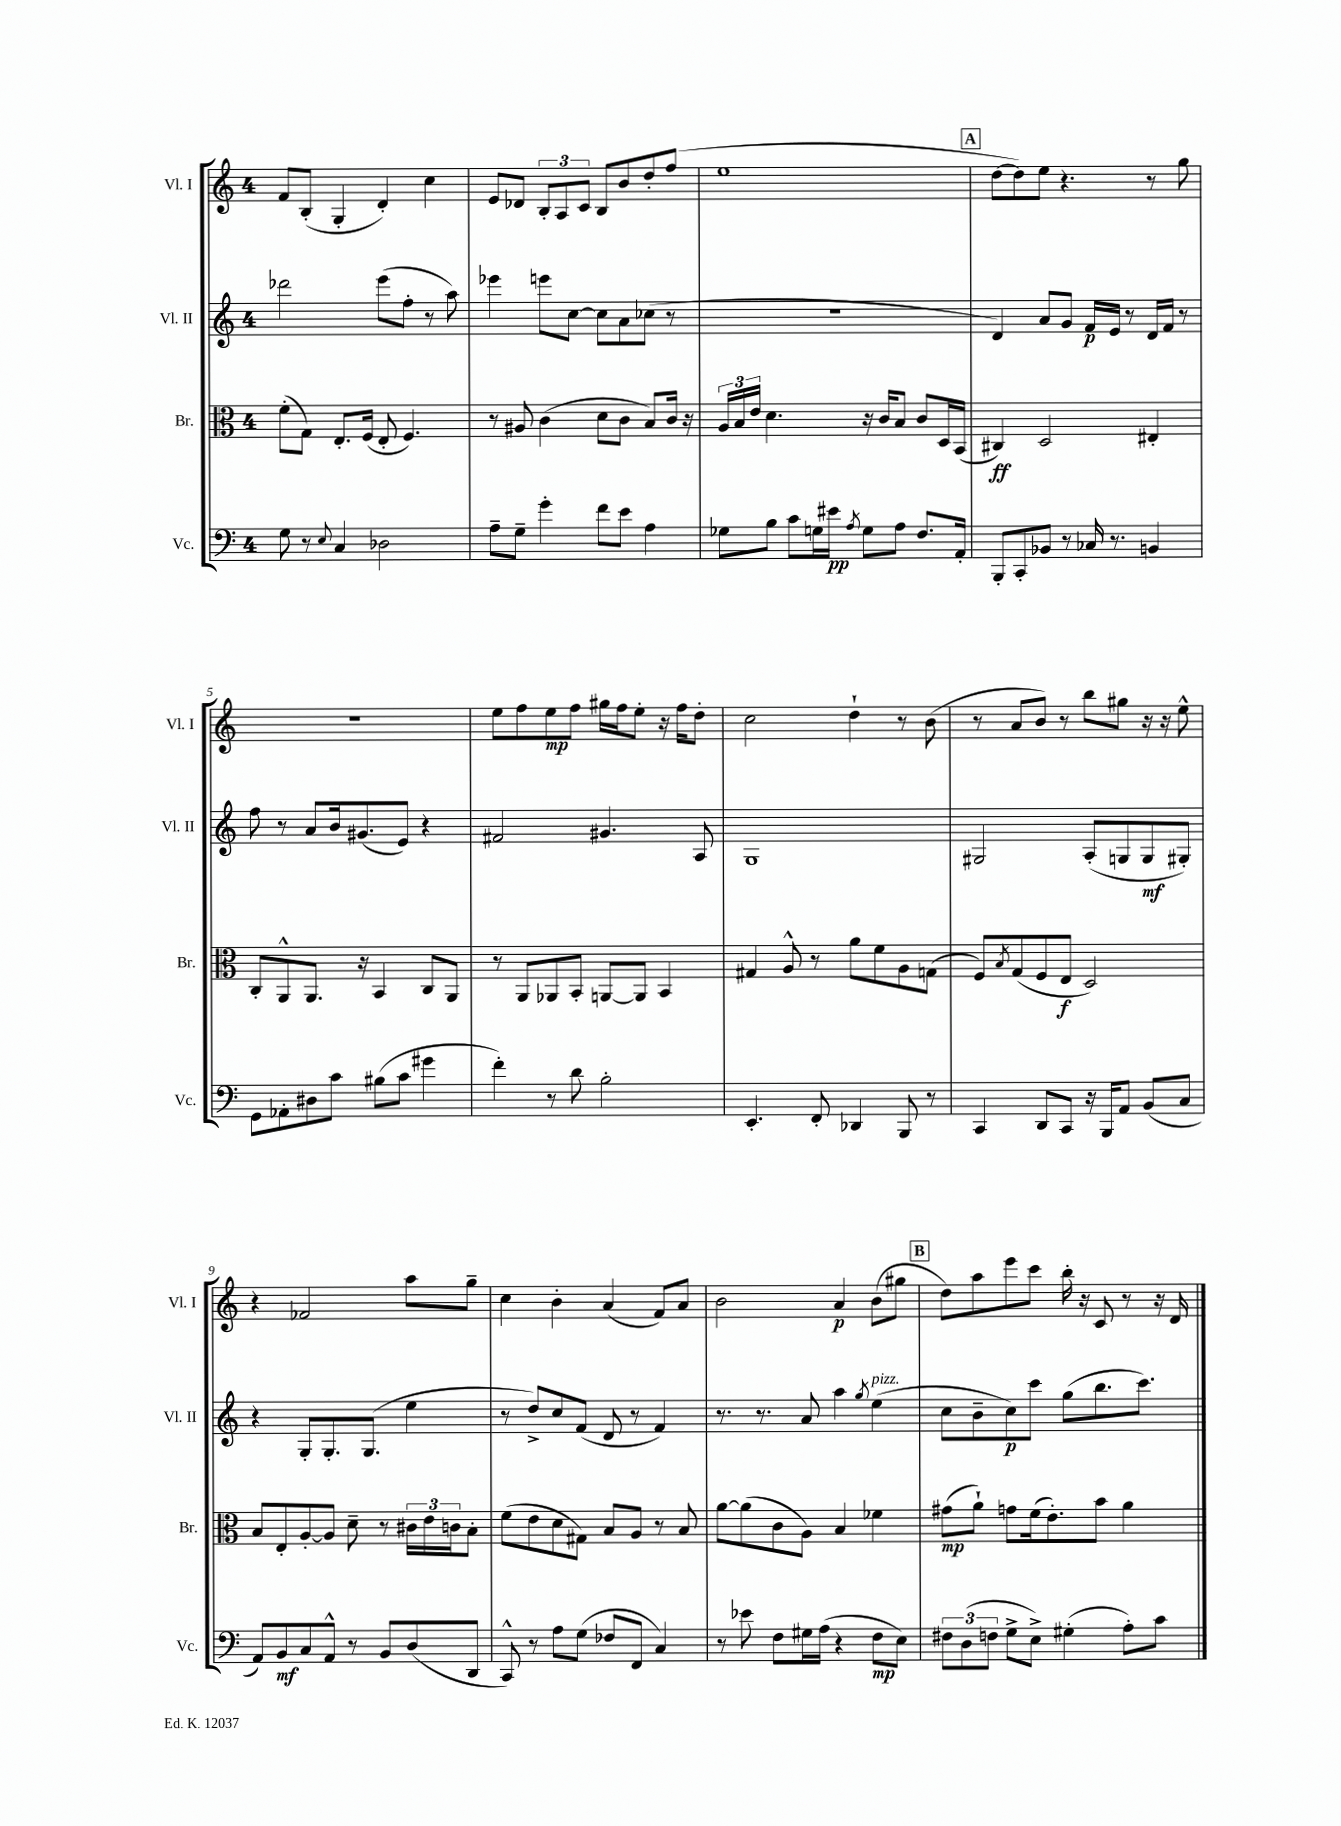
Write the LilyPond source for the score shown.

<<
\new StaffGroup <<
\new Staff = "s0" \with { instrumentName = "Vl. I" shortInstrumentName = "Vl. I" } {
    \clef treble \key c \major \once \override Staff.TimeSignature.style = #'single-digit \time 4/4
    f'8 b8-.( g4-. d'4-.) c''4 |
    e'8 des'8 \tuplet 3/2 { b8-. a8 c'8 } b8 b'8 d''8-. f''8( |
    e''1 |
    \mark \markup { \box "A" } d''8~ d''8) e''8 r4. r8 g''8 |
    r1 |
    e''8 f''8 e''8\mp f''8 gis''16 f''16 e''8-. r16 f''16 d''8-. |
    c''2 d''4-! r8 b'8( |
    r8 a'8 b'8) r8 b''8 gis''8 r16 r16 e''8-^ |
    r4 fes'2 a''8 g''8-- |
    c''4 b'4-. a'4( f'8) a'8 |
    b'2 a'4\p b'8( gis''8 |
    \mark \markup { \box "B" } d''8) a''8 e'''8 c'''8 b''16-. r16 c'8 r8 r16 d'16 \bar "|." |
}
\new Staff = "s1" \with { instrumentName = "Vl. II" shortInstrumentName = "Vl. II" } {
    \clef treble \key c \major \once \override Staff.TimeSignature.style = #'single-digit \time 4/4
    des'''2 e'''8( f''8-. r8 a''8) |
    ees'''4 e'''8 c''8~ c''8 a'8 ces''8( r8 |
    r1 |
    \mark \markup { \box "A" } d'4) a'8 g'8 f'16\p e'16 r8 d'16 f'16 r8 |
    f''8 r8 a'8 b'16 gis'8.( e'8) r4 |
    fis'2 gis'4. a8 |
    g1 |
    gis2 a8-.( g8 g8\mf gis8-.) |
    r4 g8-. g8.-. g8.( e''4 |
    r8 d''8->) c''8 f'8( d'8 r8 f'4) |
    r8. r8. a'8 a''4 \acciaccatura { g''8 } e''4^\markup { \italic "pizz." }( |
    \mark \markup { \box "B" } c''8 b'8-- c''8\p) c'''8 g''8( b''8. c'''8.) \bar "|." |
}
\new Staff = "s2" \with { instrumentName = "Br." shortInstrumentName = "Br." } {
    \clef alto \key c \major \once \override Staff.TimeSignature.style = #'single-digit \time 4/4
    f'8-.( g8) e8.-. f16( e8-. f4.) |
    r8 ais8 c'4( d'8 c'8 b8) c'16 r16 |
    \tuplet 3/2 { a16 b16 e'16 } d'4. r16 c'16 b8 c'8 d16 b,16( |
    \mark \markup { \box "A" } cis4\ff) d2 eis4-. |
    c8-. a,8-^ a,8. r16 b,4 c8 a,8 |
    r8 a,8 aes,8 b,8-. a,8~ a,8 b,4 |
    gis4 a8-^ r8 a'8 f'8 a8 g8( |
    f8) \acciaccatura { b8 } g8( f8 e8\f d2) |
    b8 e8-. a8~-. a8 d'8-- r8 \tuplet 3/2 { cis'16 e'16 c'16 } b8-. |
    f'8( e'8 d'8 gis8) b8 a8 r8 b8 |
    a'8~ a'8( c'8 a8) b4 fes'4 |
    \mark \markup { \box "B" } gis'8\mp( a'8-!) g'8 f'16( e'8.-.) b'8 a'4 \bar "|." |
}
\new Staff = "s3" \with { instrumentName = "Vc." shortInstrumentName = "Vc." } {
    \clef bass \key c \major \once \override Staff.TimeSignature.style = #'single-digit \time 4/4
    g8 r8 \appoggiatura { e8 } c4 des2 |
    a8-- g8-- g'4-. f'8 e'8 a4 |
    ges8 b8 c'8 g16 eis'16\pp \acciaccatura { a8 } g8 a8 f8. a,16-. |
    \mark \markup { \box "A" } b,,8-. c,8-. bes,8 r8 ces16 r8. b,4 |
    g,8 aes,8-. dis8 c'8 bis8( c'8 gis'4 |
    f'4-.) r8 d'8 b2-. |
    e,4.-. f,8-. des,4 b,,8 r8 |
    c,4 d,8 c,8 r16 b,,16 a,8 b,8( c8 |
    a,8) b,8\mf c8 a,8-^ r8 b,8 d8( d,8 |
    c,8-^) r8 a8 g8( fes8 f,8 c4) |
    r8 ees'8 f8 gis16 a16( r4 f8\mp e8) |
    \mark \markup { \box "B" } \tuplet 3/2 { fis8 d8( f8 } g8-> e8->) gis4-.( a8-.) c'8 \bar "|." |
}
>>
>>
